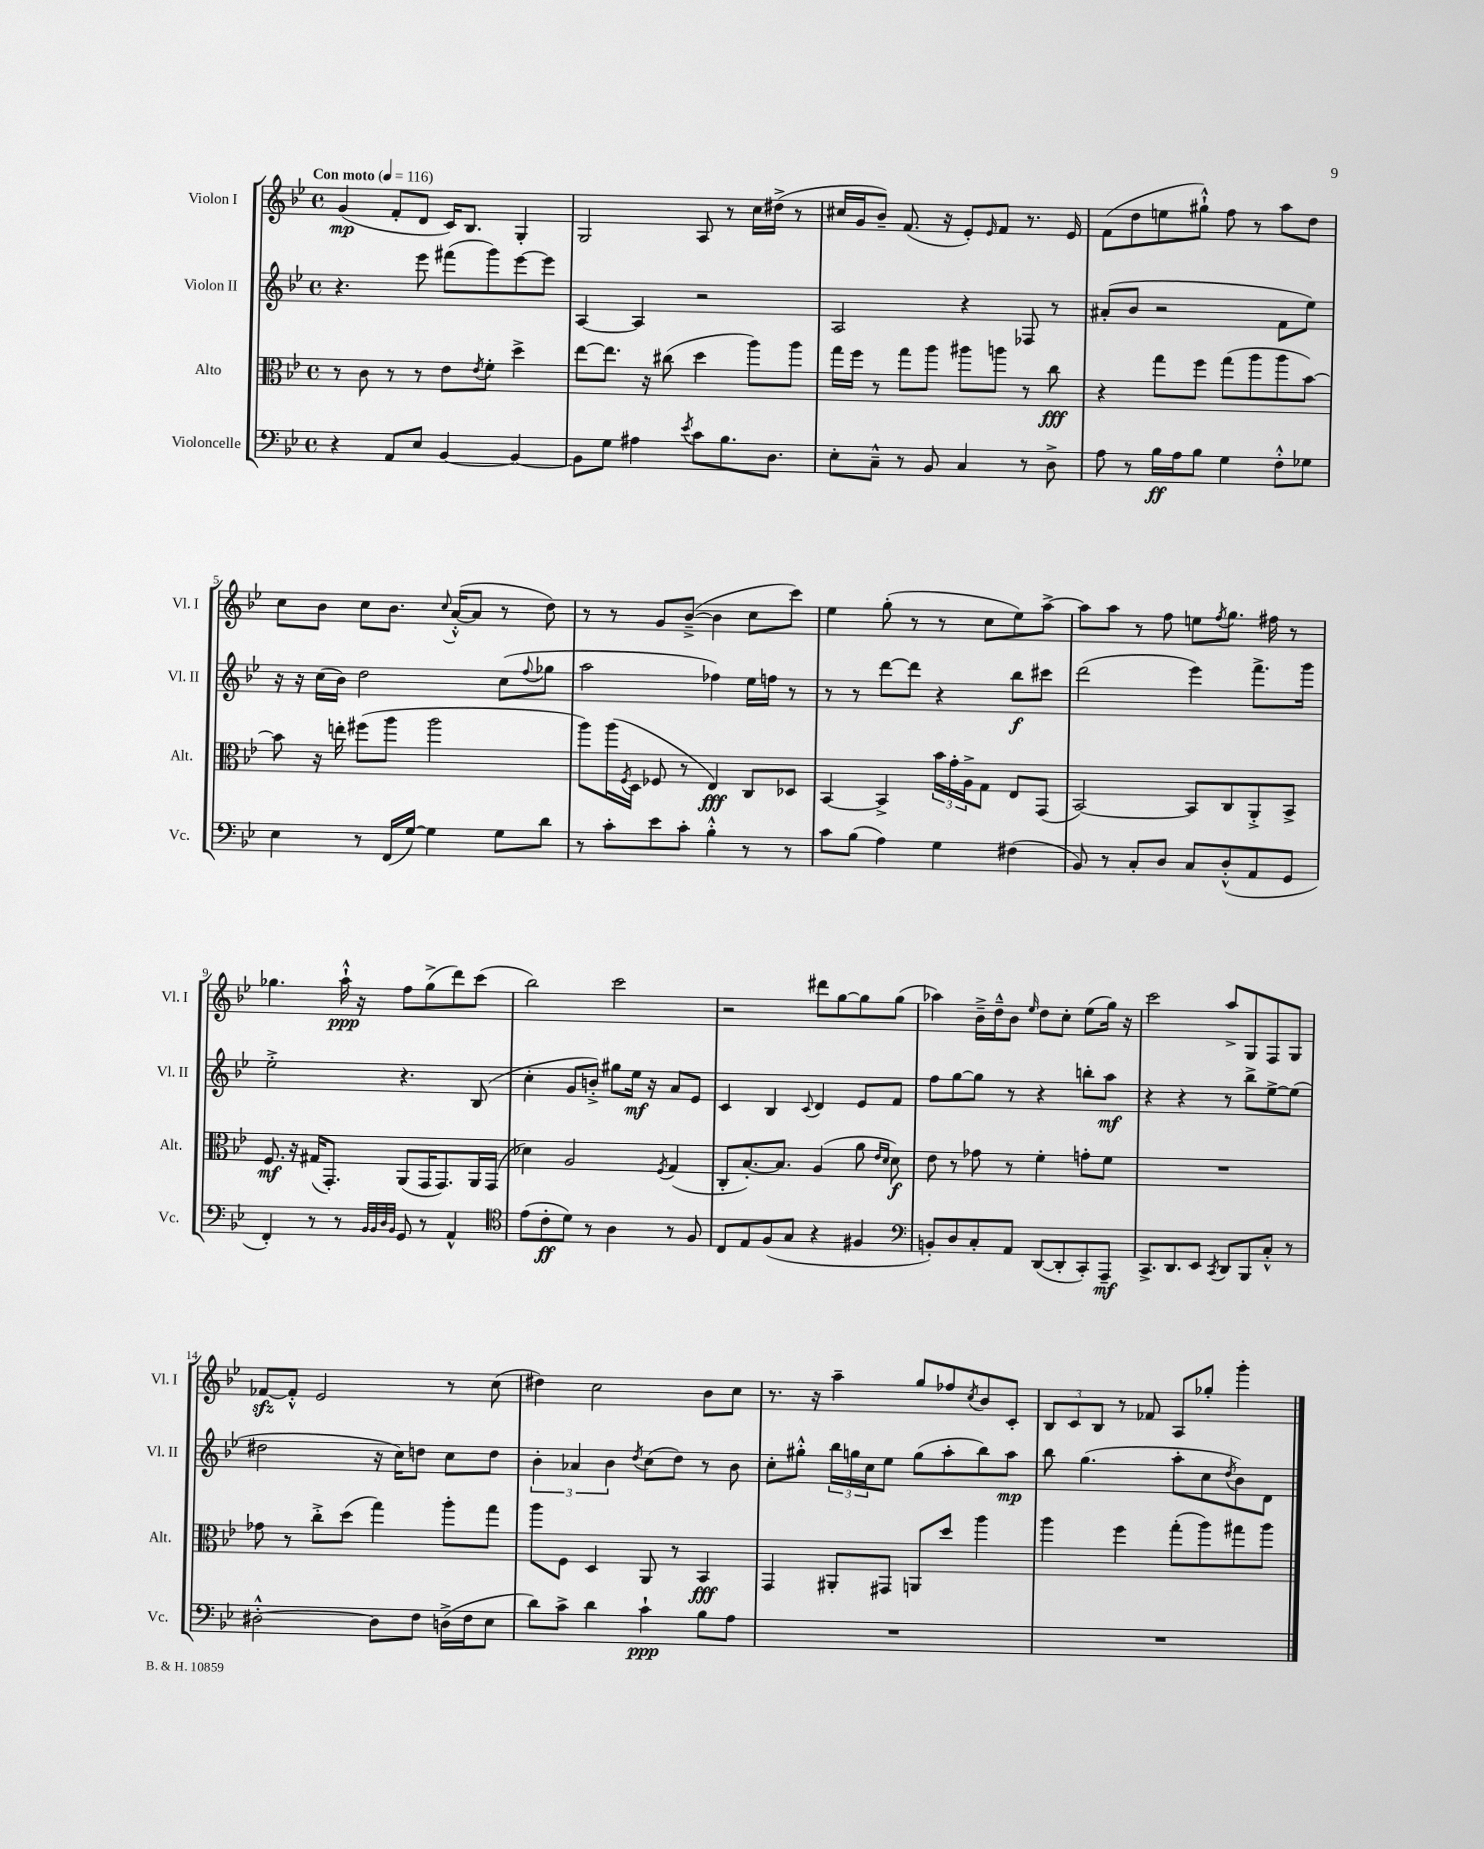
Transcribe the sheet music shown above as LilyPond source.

<<
\new StaffGroup <<
\new Staff = "s0" \with { instrumentName = "Violon I" shortInstrumentName = "Vl. I" } {
    \clef treble \key bes \major \defaultTimeSignature \time 4/4 \tempo "Con moto" 4 = 116
    g'4\mp( f'8-. d'8 c'16) bes8. g4-. |
    g2 a8 r8 c''16 dis''16->( r8 |
    cis''16 g'16 bes'8--) f'8.( r16 ees'8-.) \grace { ees'16 } f'8 r8. ees'16 |
    f'8( d''8 e''8 gis''8-!-^) f''8 r8 a''8 d''8 |
    c''8 bes'8 c''8 bes'8. \appoggiatura { c''8 } a'16~-.-^( a'8 r8 d''8) |
    r8 r8 g'8 bes'8~--->( bes'4 c''8 c'''8) |
    ees''4 g''8-.( r8 r8 c''8 ees''8) a''8~-> |
    a''8 a''8 r8 f''8 e''8 \acciaccatura { f''8 } g''8. fis''16 r8 |
    ges''4. a''16-!-^\ppp r16 f''8 ges''8->( d'''8) c'''8( |
    bes''2) c'''2 |
    r2 dis'''8 g''8~ g''8 g''8( |
    aes''4) bes'16---> d''16---^ bes'8 \grace { ees''16 } d''8 c''8-. ees''8( g''16) r16 |
    c'''2 a''8-> g8 f8 g8 |
    fes'8~\sfz fes'8-.-^ ees'2 r8 c''8( |
    dis''4) c''2 bes'8 c''8 |
    r8. r16 a''4-- g''8 fes''8 \acciaccatura { c''8 } bes'8 c'8-. |
    \tuplet 3/2 { bes8 c'8 bes8 } r8 fes'8 a8 ges''8-. g'''4-. \bar "|." |
}
\new Staff = "s1" \with { instrumentName = "Violon II" shortInstrumentName = "Vl. II" } {
    \clef treble \key bes \major \defaultTimeSignature \time 4/4
    r4. ees'''8 fis'''8( g'''8) ees'''8~ ees'''8 |
    a4~ a4 r2 |
    a2 r4 fes8 r8 |
    ais'8-.( bes'8 r2 f'8 ees''8) |
    r16 r16 c''16( bes'16) d''2 c''8( \appoggiatura { f''8 } ges''8 |
    a''2 fes''4) ees''16 f''16 r8 |
    r8 r8 d'''8~ d'''8 r4 bes''8\f cis'''8 |
    d'''2( ees'''4) f'''8.-> g'''16 |
    ees''2-.-> r4. bes8( |
    c''4-. g'8 b'8-.->) gis''8 ees''16\mf r16 a'8 ees'8 |
    c'4 bes4 \appoggiatura { c'8 } d'4 ees'8 f'8 |
    f''8 g''8~ g''8 r8 r4 b''8-. a''8\mf |
    r4 r4 r8 bes''8-> ees''8~-> ees''8( |
    dis''2 r16 c''16) d''8 c''8 d''8 |
    \tuplet 3/2 { bes'4-. aes'4 bes'4 } \acciaccatura { d''8 } c''8( d''8) r8 bes'8 |
    c''8-. gis''8-.-^ \tuplet 3/2 { bes''16 g''16 c''16 } ees''8 g''8( a''8-. bes''8) a''8\mp |
    bes''8 g''4.( a''8-. c''8 \acciaccatura { d''8 } bes'8) d'8 \bar "|." |
}
\new Staff = "s2" \with { instrumentName = "Alto" shortInstrumentName = "Alt." } {
    \clef alto \key bes \major \defaultTimeSignature \time 4/4
    r8 c'8 r8 r8 ees'8 \acciaccatura { ees'8 } f'8-. d''4-> |
    ees''8~ ees''8. r16 cis''8( d''4 a''8) a''8 |
    g''16 f''16 r8 g''8 a''8 ais''8 a''8 r8 c''8\fff |
    r4 g''8 f''8 g''8( a''8 a''8 bes'8~) |
    bes'8 r16 e''16-. fis''8( a''8 a''2 |
    a''8) a''16( \acciaccatura { f8 } d16 fes8 r8 ees4\fff) c8 des8 |
    bes,4~ bes,4-> \tuplet 3/2 { bes'16 g'16-. a16-> } g8 ees8 g,8( |
    bes,2~) bes,8 c8 a,8-.-> bes,8-> |
    f8.\mf r16 gis16( g,8.-.) a,8( g,16 g,8.) a,16 g,16( |
    des'4) a2 \acciaccatura { f8 } g4( |
    c8-. bes8.~-.) bes8. a4( a'8 \grace { ees'16 d'16 } d'8\f) |
    ees'8 r8 ges'8 r8 f'4-. g'8-. f'8 |
    R1 |
    ges'8 r8 c''8-.-> d''8( g''4) a''8-. g''8 |
    a''8 f8 d4 a,8 r8 bes,4\fff |
    g,4 ais,8-. gis,8 a,8 d''8 a''4 |
    a''4 f''4 g''8-.( a''8) gis''8 a''8 \bar "|." |
}
\new Staff = "s3" \with { instrumentName = "Violoncelle" shortInstrumentName = "Vc." } {
    \clef bass \key bes \major \defaultTimeSignature \time 4/4
    r4 a,8 ees8 bes,4~ bes,4~ |
    bes,8 g8 ais4 \acciaccatura { ees'8 } c'8 bes8. d8. |
    ees8-. c8---^ r8 bes,8 c4 r8 d8-> |
    a8 r8 bes16\ff a16 bes8 g4 f8-.-^ ges8 |
    ees4 r8 f,16( g16~) g4 g8 d'8 |
    r8 c'8-. ees'8 c'8-. bes4-.-^ r8 r8 |
    c'8 bes8( a4) g4 fis4( |
    bes,8) r8 c8-. d8 c8 d8-.-^( a,8 g,8 |
    f,4-.) r8 r8 \grace { bes,32 bes,32 d32 bes,32 } g,8 r8 a,4-^ |
    \clef tenor ees'8( c'8-.\ff d'8) r8 a4 r8 f8 |
    c8 ees8 f8( g8 r4 fis4 |
    \clef bass b,8-.) d8 c8-. a,8 d,8~( d,8-. c,8-.) a,,8--\mf |
    c,8.-> d,8. ees,8 \acciaccatura { c,8 } d,8 bes,,8 c8-.-^ r8 |
    dis2~-.-^ dis8 f8 d16->( f16 ees8 |
    d'8) c'8-> d'4 c'4-!\ppp bes8 a8 |
    R1 |
    R1 \bar "|." |
}
>>
>>
